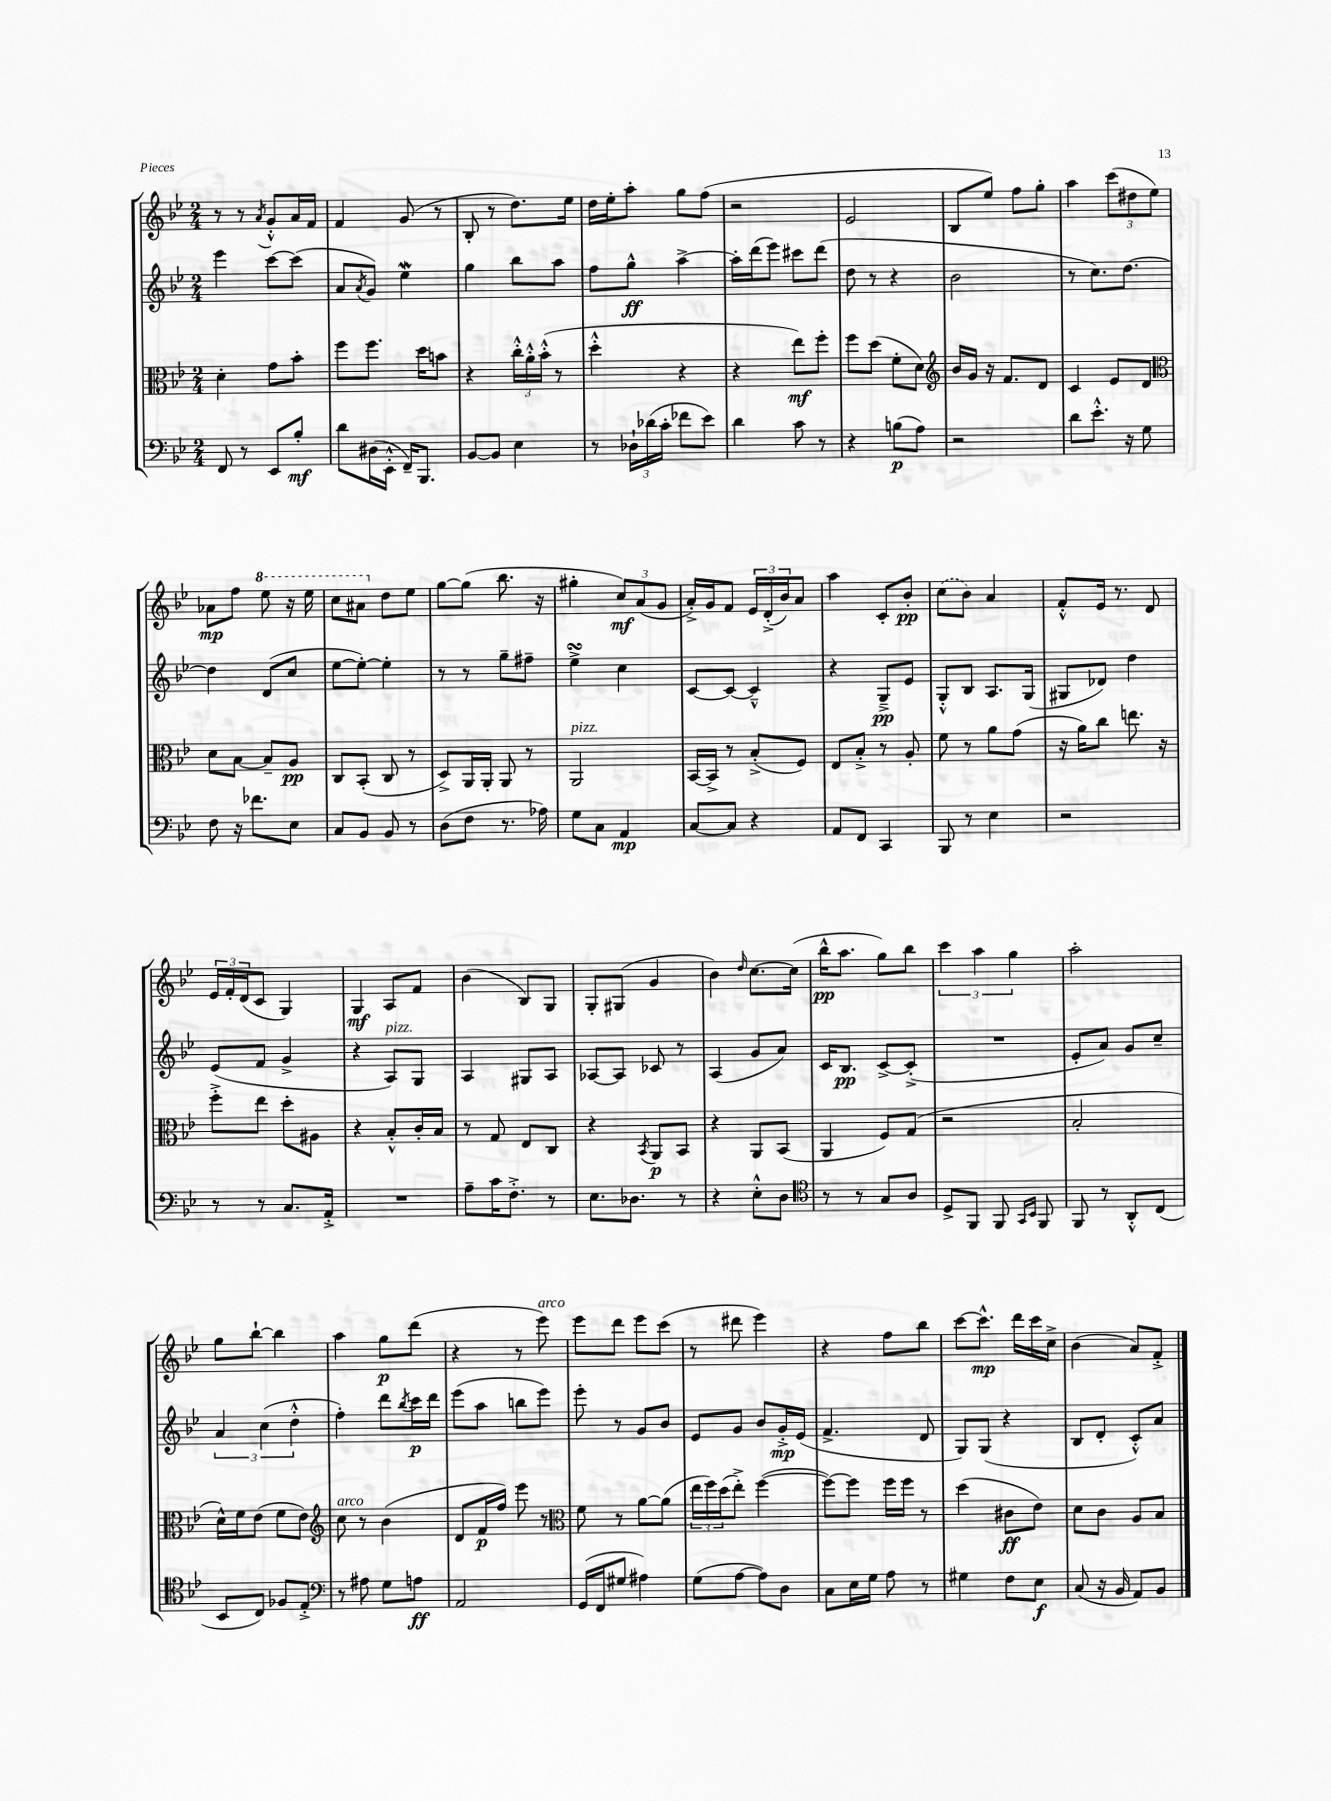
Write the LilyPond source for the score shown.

<<
\new StaffGroup <<
\new Staff = "s0" {
    \clef treble \key bes \major \numericTimeSignature \time 2/4
    r8 r8 \acciaccatura { a'8 } g'8-.-^ a'16 f'16 |
    f'4 g'8( r8 |
    bes8-. r8 d''8.) ees''16 |
    d''16 ees''16-. a''8-. g''8 f''8( |
    r2 |
    ees'2 |
    bes8 ees''8) f''8 g''8-. |
    a''4 \tuplet 3/2 { c'''8( dis''8 ees''8) } |
    aes'8\mp f''8 \ottava #1 ees'''8 r16 ees'''16 |
    c'''8 ais''8 \ottava #0 d''8 ees''8 |
    g''8~ g''8( bes''8. r16 |
    gis''4-. \tuplet 3/2 { c''8\mf) a'8( g'8 } |
    a'16-.->) g'16 f'8 \tuplet 3/2 { ees'16 d'16-.->( bes'16) } a'8 |
    a''4 c'8-. bes'8-.\pp |
    \once \slurDashed c''8( bes'8) a'4 |
    f'8-.-^ ees'16 r8. d'8 |
    \tuplet 3/2 { ees'16 f'16-. d'16( } c'8 g4) |
    g4\mf a8 f'8 |
    bes'4( bes8) g8 |
    g8-. gis8( g'4 |
    bes'4) \grace { d''16 } c''8.~ c''16( |
    bes''16-^\pp a''8. g''8) bes''8 |
    \tuplet 3/2 { c'''4 a''4 g''4 } |
    a''2-. |
    g''8 bes''8~-! bes''4 |
    a''4 g''8\p d'''8( |
    r4 r8 ees'''8^\markup { \italic "arco" }) |
    ees'''8 d'''8 ees'''8 c'''8( |
    r8 dis'''8 ees'''4) |
    r4 f''8 bes''8 |
    c'''8~ c'''8.-^\mp d'''16 c'''16 c''16-> |
    bes'4( a'8) f'8-.-> \bar "|." |
}
\new Staff = "s1" {
    \clef treble \key bes \major \numericTimeSignature \time 2/4
    ees'''4 c'''8~ c'''8( |
    a'8 \acciaccatura { a'8 } g'8) ees''4\mordent |
    g''4 bes''8 a''8 |
    f''8 g''8-^\ff a''4~-> |
    a''16-. d'''16( ees'''8) cis'''8 d'''8( |
    d''8 r8 r4 |
    bes'2 |
    r8 c''8.) d''8.~ |
    d''4 d'8( c''8 |
    ees''8~ ees''8~-.) ees''4-. |
    r8 r8 g''8-- fis''8-- |
    ees''4->\turn c''4 |
    c'8~ c'8~ c'4---^ |
    r4 g8--->\pp ees'8 |
    g8-.-^ bes8 a8. g16( |
    gis8 des'8) d''4 |
    ees'8( f'8 g'4-> |
    r4 a8^\markup { \italic "pizz." }) g8 |
    a4 gis8 a8 |
    aes8~ aes8 ces'8 r8 |
    a4( g'8 a'8) |
    c'16 bes8.\pp c'8~-> c'8-.->( |
    R2 |
    ees'8-. a'8) g'8 c''8-- |
    \tuplet 3/2 { a'4 c''4( d''4-.-^ } |
    f''4-.) d'''8 \acciaccatura { bes''8 } c'''16\p d'''16 |
    ees'''8( a''8 b''8 ees'''8) |
    ees'''8-. r8 g'8 bes'8 |
    ees'8 g'8 bes'8 g'16-.->\mp ees'16( |
    f'4.-> d'8 |
    g8) g8( r4 |
    bes8 d'8-. c'8-.-^) a'8 \bar "|." |
}
\new Staff = "s2" {
    \clef alto \key bes \major \numericTimeSignature \time 2/4
    d'4-. g'8 bes'8-. |
    f''8 f''8. d''16 b'8 |
    r4 \tuplet 3/2 { c''16-.-^ a'16-.-^ bes'16-.-^( } r8 |
    d''4-.-^ r4 |
    r4 ees''8\mf) f''8-. |
    f''8 d''8( f'8-. d'8) |
    \clef treble bes'16 g'16 r16 f'8. d'8 |
    c'4 ees'8 d'8 |
    \clef alto d'8 bes8~ bes8-- a8\pp |
    c8 bes,8-.( c8 r8 |
    d8->) a,16 a,16-. a,8 r8 |
    a,2^\markup { \italic "pizz." } |
    bes,16~ bes,16-> r8 bes8-.->( f8) |
    ees8 bes8-.-> r8 a8-. |
    f'8 r8 a'8 g'8( |
    r16 a'16) c''8 e''8. r16 |
    f''8-.-> ees''8 d''8-. ais8 |
    r4 bes8-.-^ c'16-. bes16 |
    r8 g8 ees8 c8 |
    r4 \acciaccatura { bes,8 } a,8\p bes,8 |
    r4 a,8 bes,8( |
    a,4 f8) g8( |
    r2 |
    bes2-. |
    d'16-^) f'16 ees'8( f'8 ees'8) |
    \clef treble c''8^\markup { \italic "arco" } r8 bes'4( |
    d'8 f'16\p f''16) ees'''8 r8 |
    \clef alto f'8 r8 a'8~ a'8( |
    \tuplet 3/2 { ees''16 f''16) d''16( } ees''8-.->) f''4~( |
    f''8~) f''8 f''16 f''16 r8 |
    d''4( cis'8\ff ees'8) |
    d'8 c'8 a8 bes8 \bar "|." |
}
\new Staff = "s3" {
    \clef bass \key bes \major \numericTimeSignature \time 2/4
    f,8 r8 ees,8 bes8-.\mf |
    d'8 dis16( ees,16-.-^ f,16--) bes,,8. |
    bes,8~ bes,8 ees4 |
    r8 \tuplet 3/2 { des16-! des'16( c'16-. } fes'8 ees'8) |
    d'4 c'8 r8 |
    r4 b8\p( a8) |
    r2 |
    d'8 ees'8.-.-^ r16 g8 |
    f8 r16 fes'8. ees8 |
    c8 bes,8 bes,8 r8 |
    d8( f8 r8. aes16) |
    g8 c8 a,4\mp |
    c8~ c8 r4 |
    a,8 f,8 c,4 |
    bes,,8 r8 ees4 |
    r2 |
    r8 r8 c8. a,16-.-> |
    R2 |
    a8-- c'16 f8.-.-> r8 |
    ees8. des8. r8 |
    r4 ees8-.-^ d8 |
    \clef tenor r8 r8 g8 a8 |
    d8-> f,8 f,8 \grace { g,16 bes,16 } f,8 |
    f,8 r8 a,8-.-^ c8( |
    bes,8 c8) fes8 ees8-.-> |
    \clef bass r8 ais8 g8 a8\ff |
    a,2 |
    g,16( f,16 gis8 ais4) |
    g8( a8~ a8) d8 |
    c8 ees16 g16 a8 r8 |
    gis4 f8 ees8\f |
    c8( r16 bes,16 a,8) bes,8 \bar "|." |
}
>>
>>
\layout { \context { \Score \remove "Bar_number_engraver" } }
